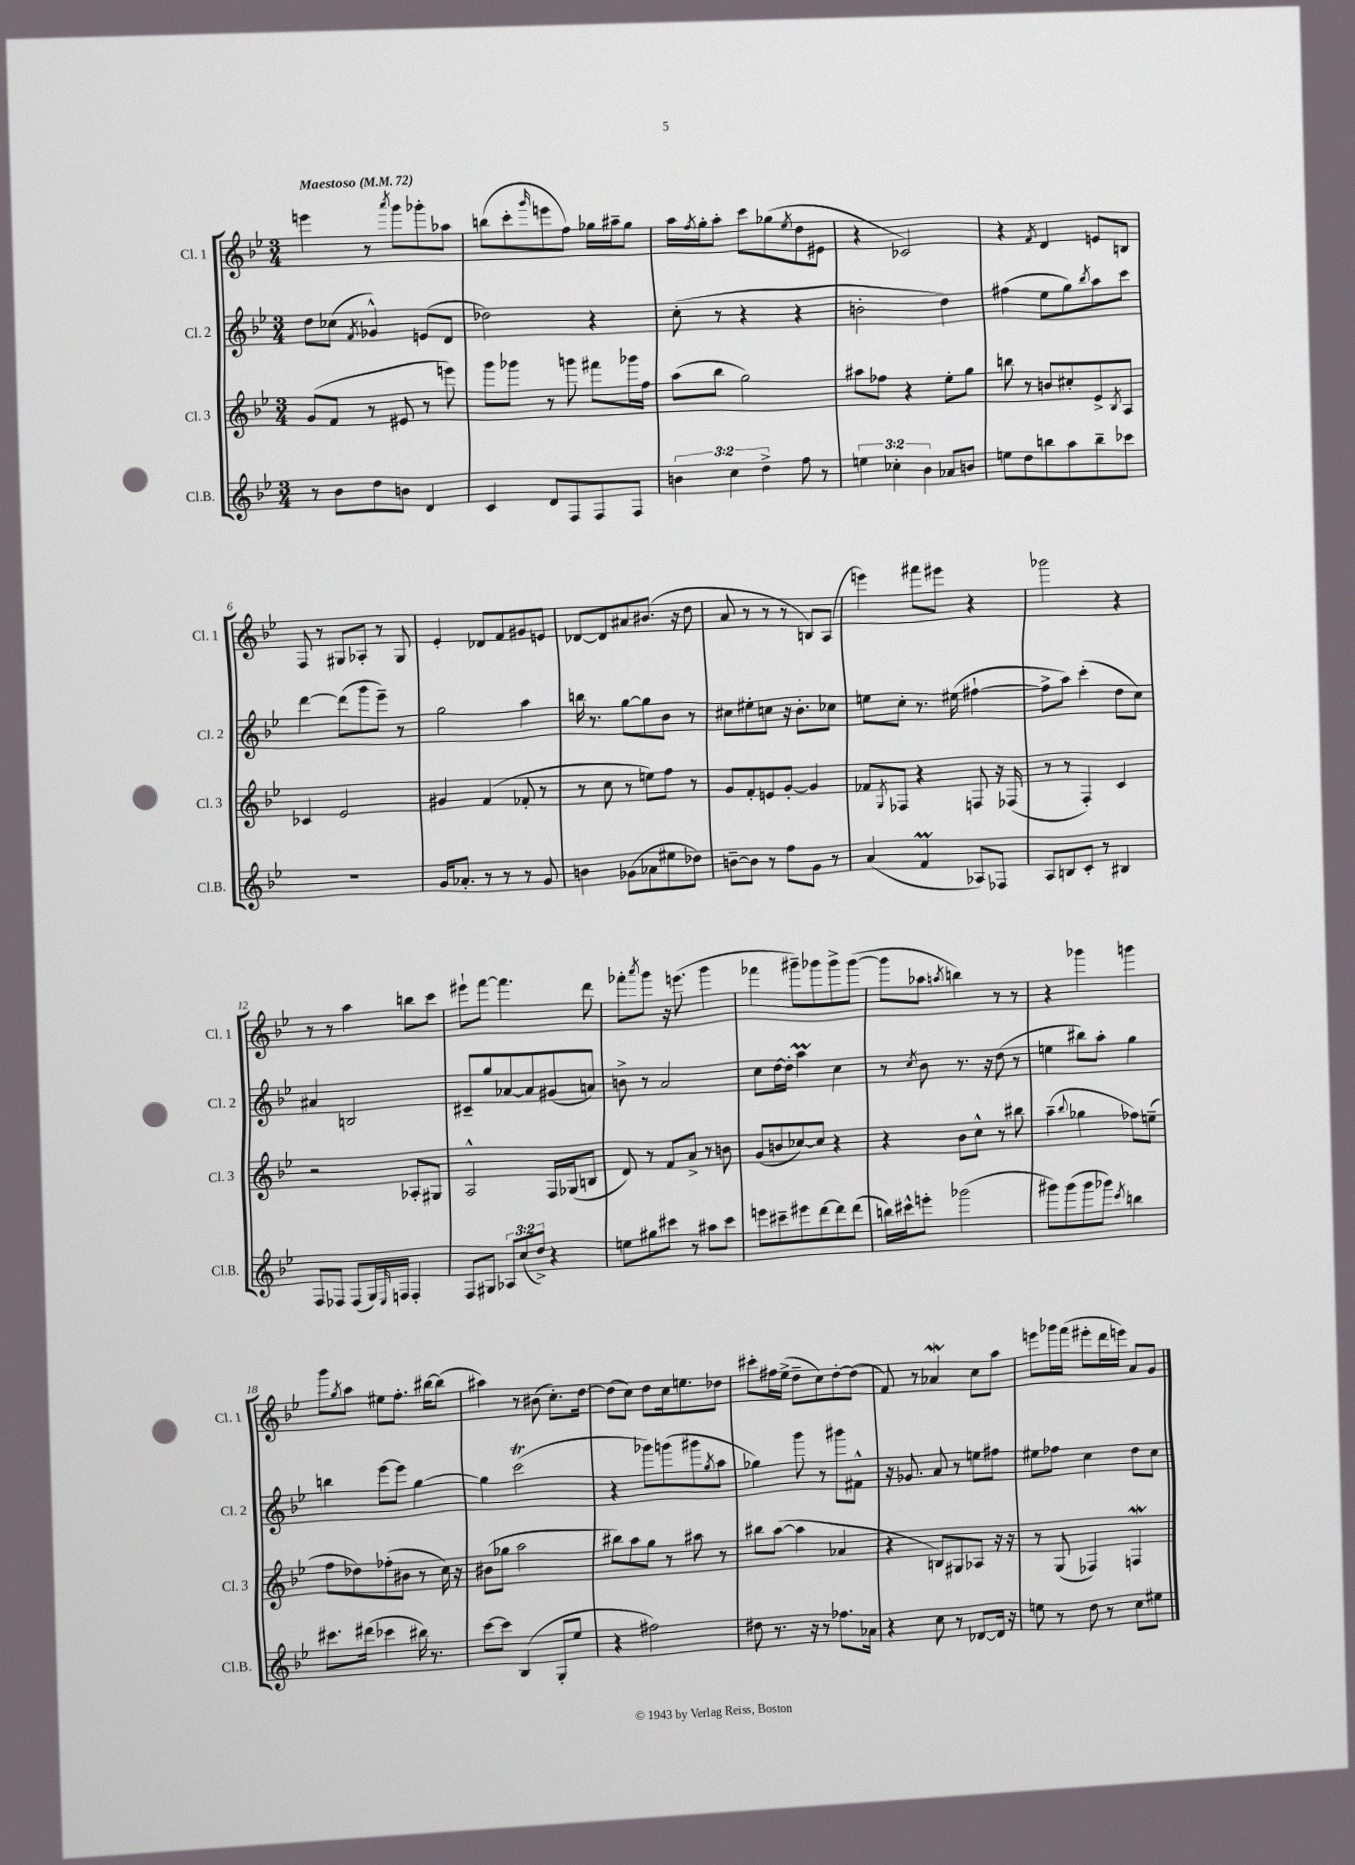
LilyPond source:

<<
\new StaffGroup <<
\new Staff = "s0" \with { instrumentName = "Cl. 1" shortInstrumentName = "Cl. 1" } {
    \clef treble \key bes \major \numericTimeSignature \time 3/4 \tempo "Maestoso" 4 = 72
    e'''4 r8 \acciaccatura { a'''8 } g'''8 ges'''8-. aes''8 |
    b''8( c'''8-. \grace { g'''16 } e'''8 f''8) ges''16 ais''16-- ges''8 |
    a''16 \acciaccatura { f''8 } g''16-. a''8-. c'''8 ges''8( \acciaccatura { ees''8 } d''8 eis'8 |
    r4 ces'2) |
    r4 \acciaccatura { f'8 } d'4 e'8 b8 |
    f8 r8 gis8 aes8-. r8 gis8 |
    ees'4-. des'8 f'8 gis'8 e'8 |
    des'8~ des'8 ais'8 bis'8.( r16 d''8 |
    a'8 r8 r8 r8 b8) a8( |
    e'''4) fis'''8 eis'''8 r4 |
    ges'''2 r4 |
    r8 r8 a''4 b''8 c'''8 |
    eis'''8-! f'''8~ f'''4. d'''8 |
    fes'''8-. \acciaccatura { a'''8 } g'''8 r16 e'''8.( g'''4 |
    fes'''4 gis'''8--) ges'''8 ges'''8-> ges'''8~( |
    ges'''8 aes''8 \acciaccatura { a''8 } b''4) r8 r8 |
    r4 ges'''4 g'''4 |
    g'''8 \acciaccatura { g''8 } a''8 eis''8 f''8.-. bis''16~ bis''8( |
    ais''4) r8 bis'8( c''8.-.) d''16~ |
    d''8( c''8) d''8 c''16 e''8. des''8 |
    cis'''8-. fis''16 ees''16->( d''8-- c''8) d''8~-. d''8( |
    f'8) r8 aes'4\mordent c''8 a''8 |
    e'''8 ges'''16 f'''16( eis'''8-. d'''16 e'''16) a'8 g'8 \bar "|." |
}
\new Staff = "s1" \with { instrumentName = "Cl. 2" shortInstrumentName = "Cl. 2" } {
    \clef treble \key bes \major \numericTimeSignature \time 3/4
    d''8 ces''8( \acciaccatura { f'8 } ges'4-^) e'8( d'8 |
    des''2) r4 |
    c''8-.( r8 r4 r4 |
    b'2-. d''4) |
    fis''4( ees''8 g''8) \acciaccatura { bes''8 } a''8 c'''8 |
    d'''4~ d'''8( g'''8 ees'''8--) r8 |
    g''2 a''4 |
    b''16 r8. g''8~ g''8 bes'8 r8 |
    cis''8 eis''8-. c''8 r16 bes'8.-. ces''8 |
    e''8 c''8-. r8. eis''16( fis''4~-! |
    fis''8-> a''8) c'''4-.( d''8 c''8) |
    ais'4 b2 |
    cis'8-- g''8 aes'8~ aes'8 gis'8( a'8) |
    b'8-> r8 a'2 |
    c''8 d''16~ d''16-. a''4\prall c''4 |
    r8 \acciaccatura { c''8 } bes'8 r8. r16 d''8( r8 |
    e''4 bis''8) a''8-. g''4 |
    b''4 ees'''8~ ees'''8 g''4~ |
    g''4 c'''2\trill( |
    r4 ges'''8) g'''8( gis'''8 \acciaccatura { g''8 } a''8 |
    ges''4) g'''8 r8 gis'''8 fis'8-^ |
    r16 ges'8. a'8 r8 e''8 fis''8 |
    eis''8 fes''8 c''4 d''8 c''8 \bar "|." |
}
\new Staff = "s2" \with { instrumentName = "Cl. 3" shortInstrumentName = "Cl. 3" } {
    \clef treble \key bes \major \numericTimeSignature \time 3/4
    g'8( f'8 r8 eis'8 r8 e'''8) |
    g'''8 ges'''8 r8 g'''8 fis'''8 ges'''16 f''16 |
    a''8( bes''8 g''2) |
    ais''8 fes''8 r4 ees''8-. g''8 |
    b''8 r8 b'8 cis''8-. ees'8-> \acciaccatura { bes8 } a8 |
    ces'4 ees'2 |
    gis'4 f'4( fes'8-. r8 |
    r8 c''8 r8 e''8) f''8 r8 |
    g'8 f'8-. e'8 g'8~-. g'4 |
    fes'8 \acciaccatura { g8 } fes8 r4 f8 r16 fes16( |
    r8 r8 f4-.) c'4 |
    r2 aes8-. gis8 |
    a2-^ f16 ges16( b8 |
    d'8) r8 f'8 a'8-> r8 b'8 |
    g'8( b'8 ces''8~) ces''8 r4 |
    r4 bes'8 c''8-^ r8 bis''8 |
    a''4--( \appoggiatura { bes''8 } ges''4 fes''8) e''8--( |
    f''8 des''8) fes''8-.( bis'8 r8 c''16) r16 |
    bis'8( ges''8 a''2 |
    bis''8) a''8 g''8 r8 ais''8 r8 |
    bis''8 a''8~( a''4 aes'4 |
    r4 b8) gis8 aes8 r16 r16 |
    r8 g8( fes4) f4\mordent \bar "|." |
}
\new Staff = "s3" \with { instrumentName = "Cl.B." shortInstrumentName = "Cl.B." } {
    \clef treble \key bes \major \numericTimeSignature \time 3/4 \override Staff.TupletNumber.text = #tuplet-number::calc-fraction-text
    r8 bes'8 d''8 b'8 d'4 |
    c'4 d'8 f8 f8 f8 |
    \tuplet 3/2 { b'4 c''4 d''4-> } f''8 r8 |
    \tuplet 3/2 { e''4 ces''4-. bes'4 } aes'8 b'8 |
    e''8 d''8 b''8 a''8 b''8-- ces'''8 |
    R2. |
    g'16 aes'8.-. r8 r8 r8 g'8 |
    b'4 ges'8( aes'8 eis''8 des''8) |
    b'8~-- b'8 r8 f''8 g'8 r8 |
    a'4( f'4\prall aes8) fes8 |
    a8 b8 c'8-. r8 bis4 |
    f8 fes8 fes8( g16) \grace { ees16 } f16 f4-. |
    f8 gis8 \tuplet 3/2 { aes8 c''8( d''8->) } r4 |
    e''8 gis''8 cis'''8 r8 ais''8 cis'''8 |
    e'''8 cis'''8-- eis'''8 d'''8~ d'''8 d'''8( |
    b''16) cis'''16-^ e'''8-. ges'''2( |
    gis'''8) gis'''8( gis'''8 ges'''8) \acciaccatura { c'''8 } b''4 |
    cis'''8. dis'''16( ces'''4 bis''16) r8. |
    c'''8~ c'''8 bes4( g8-. ees''8 |
    r4 fis''2) |
    dis''8 r8. r16 r8 fes''8. aes'16 |
    r4 c''8 r8 des'8~ des'16 r16 |
    e''8 r8 d''8 r8 c''8 eis''8 \bar "|." |
}
>>
>>
